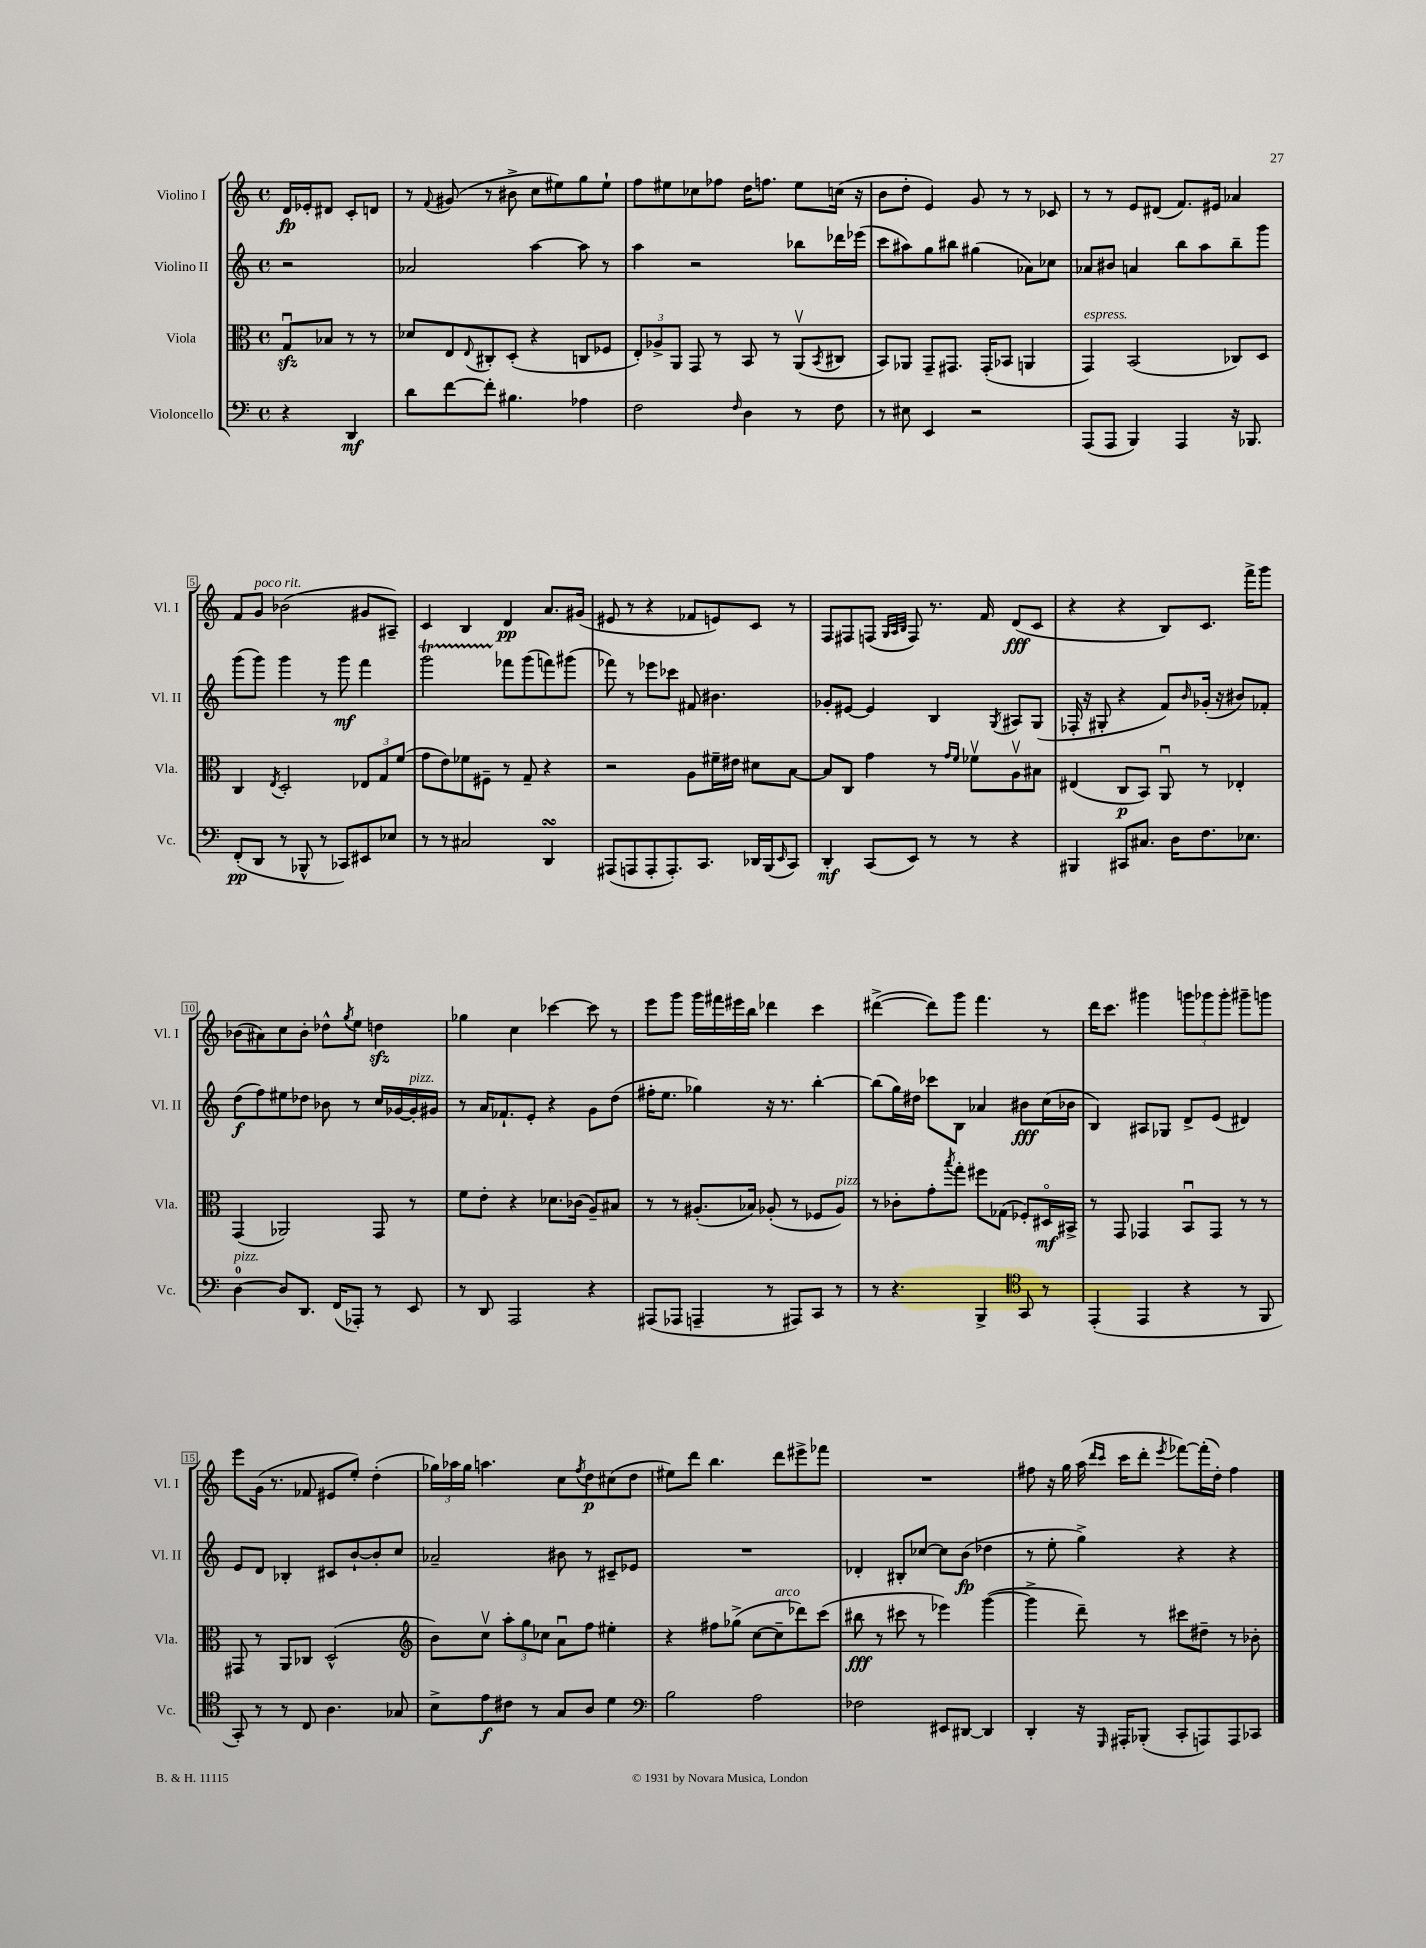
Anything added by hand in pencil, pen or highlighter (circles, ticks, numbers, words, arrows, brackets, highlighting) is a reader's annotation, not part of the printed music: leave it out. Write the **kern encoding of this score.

**kern	**dynam	**kern	**dynam	**kern	**dynam	**kern	**dynam
*part4	*part4	*part3	*part3	*part2	*part2	*part1	*part1
*staff4	*staff4	*staff3	*staff3	*staff2	*staff2	*staff1	*staff1
*I"Violoncello	*	*I"Viola	*	*I"Violino II	*	*I"Violino I	*
*I'Vc.	*	*I'Vla.	*	*I'Vl. II	*	*I'Vl. I	*
*clefF4	*	*clefC3	*	*clefG2	*	*clefG2	*
*k[]	*	*k[]	*	*k[]	*	*k[]	*
*M4/4	*	*M4/4	*	*M4/4	*	*M4/4	*
*met(c)	*	*met(c)	*	*met(c)	*	*met(c)	*
=	=	=	=	=	=	=	=
4r	.	8Gzzu/L	.	2r	.	16d/LL	fp
.	.	.	.	.	.	16e-X'/J	.
.	.	8B-X/J	.	.	.	8d#X/J	.
4DD/	mf	8r	.	.	.	8c'/L	.
.	.	8r	.	.	.	8dn/J	.
=1	=1	=1	=1	=1	=1	=1	=1
8d\L	.	8d-X/L	.	2a-X/	.	8r	.
.	.	.	.	.	.	8qqf/	.
[8f\	.	8E/	.	.	.	(8g#X/	.
.	.	8qqE/	.	.	.	.	.
8f'\J]	.	8C#X'/	.	.	.	8r	.
4.B#X\	.	(8D'/J	.	.	.	8b#X^\	.
.	.	4r	.	[4aa\	.	8cc\L	.
.	.	.	.	.	.	8ee#X\)	.
4A-X\	.	8Cn/L	.	8aa\]	.	8gg\	.
.	.	8F-X/J	.	8r	.	8ee#`\J	.
=2	=2	=2	=2	=2	=2	=2	=2
2F\	.	12E'/L)	.	4aa\	.	8ff\L	.
.	.	12A-X^/	.	.	.	.	.
.	.	.	.	.	.	8ee#X\	.
.	.	12AA/J	.	.	.	.	.
.	.	8GG/	.	2r	.	8cc-X\	.
.	.	8r	.	.	.	8ff-X\J	.
16qqF/	.	.	.	.	.	.	.
4D\	.	8BB/	.	.	.	16dd\KL	.
.	.	.	.	.	.	8.ffn\J	.
.	.	8r	.	.	.	.	.
8r	.	(8AAv/L	.	8bb-X\L	.	8ee#\L	.
.	.	8qBB/	.	.	.	.	.
8F\	.	8C#X/J	.	16ddd-X\L	.	(16ccn\Jk	.
.	.	.	.	(16eee-X\JJ	.	16r	.
=3	=3	=3	=3	=3	=3	=3	=3
8r	.	8BB/L)	.	8ccc\L	.	8b\L	.
8E#X\	.	8AA-X/J	.	8aa#X\)	.	8dd'\J	.
4EE/	.	8GG~/L	.	8gg\	.	4e/)	.
.	.	8.GG#X/J	.	8bb#X\J	.	.	.
2r	.	.	.	(4gg#X\	.	8g/	.
.	.	(16GG#'/KL	.	.	.	.	.
.	.	8BB-X/J	.	.	.	8r	.
.	.	4AAn/	.	8a-X\L)	.	8r	.
.	.	.	.	8cc-X\J	.	8c-X/	.
=4	=4	=4	=4	=4	=4	=4	=4
!	!	!LO:TX:a:i:t=espress.	!	!	!	!	!
(8AAA/L	.	4GG/)	.	8a-X/L	.	8r	.
8AAA/J	.	.	.	8b#X/J	.	8r	.
4BBB/)	.	(2BB/	.	4an/	.	8e/L	.
.	.	.	.	.	.	(8d#X/J	.
4AAA/	.	.	.	8bb\L	.	8.f/L)	.
.	.	.	.	8aa\	.	.	.
.	.	.	.	.	.	16e#X/Jk	.
16r	.	8C-X/L)	.	8bb~\	.	4a-X/	.
8.BBB-X/	.	.	.	.	.	.	.
.	.	8D/J	.	8ggg\J	.	.	.
!!LO:LB:g=z
=5	=5	=5	=5	=5	=5	=5	=5
(8FF'/L	pp	4C/	.	(8ggg\L	.	8f/L	.
!	!	!	!	!	!	!LO:TX:a:i:t=poco rit.	!
8DD/J	.	.	.	8ggg\J)	.	8g/J	.
.	.	8qE/	.	.	.	.	.
8r	.	2D'/	.	4ggg\	.	(2b-X\	.
8BBB-X^^/	.	.	.	.	.	.	.
8r	.	.	.	8r	.	.	.
8CC-X/L)	.	.	.	8ggg\	mf	.	.
8EE#X/	.	12E-X/L	.	4fff\	.	8g#X/L	.
.	.	12G/	.	.	.	.	.
8E-X/J	.	.	.	.	.	8A#X~/J)	.
.	.	(12f/J	.	.	.	.	.
=6	=6	=6	=6	=6	=6	=6	=6
8r	.	8g\L	.	2gggT\	.	4c/	.
8r	.	8e\)	.	.	.	.	.
2C#X/	.	8f-X\	.	.	.	4B/	.
.	.	8F#X~\J	.	.	.	.	.
.	.	8r	.	8fff-X\L	.	4d/	pp
.	.	8G~/	.	(8ggg\	.	.	.
4DDsSSS/	.	4r	.	8fffn\)	.	8.a/L	.
.	.	.	.	(8ggg#X\J	.	.	.
.	.	.	.	.	.	(16g#X/Jk	.
=7	=7	=7	=7	=7	=7	=7	=7
(8AAA#X/L	.	2r	.	8fff-X\)	.	8e#X/	.
8AAAn/	.	.	.	8r	.	8r	.
8AAA'/	.	.	.	8eee-X\L	.	4r	.
8.AAA'/)	.	.	.	8ccc-X\J	.	.	.
.	.	8A\L	.	8f#X/	.	8f-X/L	.
8.CC/J	.	.	.	.	.	.	.
.	.	16f#X~\L	.	4.b#X\	.	8en/)	.
.	.	16e#X\JJ	.	.	.	.	.
16DD-X/LL	.	8d#X\L	.	.	.	8c/J	.
(16BBB/J	.	.	.	.	.	.	.
16qqEE/	.	.	.	.	.	.	.
8CC/J)	.	[8B\J	.	.	.	8r	.
=8	=8	=8	=8	=8	=8	=8	=8
4DD'/	mf	8B/L]	.	8g-X'/L	.	8F/L	.
.	.	8C/J	.	[8e#X/J	.	8F#X/	.
(8CC/L	.	4g\	.	4e#/]	.	(8Fn/J	.
.	.	.	.	.	.	32qqG/LLL	.
.	.	.	.	.	.	32qqA/	.
.	.	.	.	.	.	32qqB/JJJ	.
8EE/J)	.	.	.	.	.	8F/)	.
8r	.	8r	.	4B/	.	8.r	.
.	.	16qqg/LL	.	.	.	.	.
.	.	16qqf/JJ	.	.	.	.	.
8r	.	8f-Xv\L	.	.	.	.	.
.	.	.	.	.	.	16f/	.
.	.	.	.	8qG/	.	.	.
4r	.	8Av\	.	8A#X/L	.	(8d/L	fff
.	.	8B#X\J	.	(8G/J	.	8c/J	.
=9	=9	=9	=9	=9	=9	=9	=9
4BBB#X/	.	(4E#X/	.	16F-X'/	.	4r	.
.	.	.	.	16r	.	.	.
.	.	.	.	8G#X'/	.	.	.
8CC#X/L	.	8C/L	p	4r	.	4r	.
8.C#X/J	.	8BB/J)	.	.	.	.	.
.	.	8AAu/	.	8f/L)	.	8B/L)	.
16D\KL	.	.	.	.	.	.	.
.	.	.	.	16qqb/	.	.	.
8.F\	.	8r	.	(16g-X'/Jk	.	8.c/J	.
.	.	.	.	16r	.	.	.
.	.	4E-X'/	.	8b#X/L)	.	.	.
8.E-X\J	.	.	.	.	.	16fff^\KL	.
.	.	.	.	8f-X'/J	.	8ggg\J	.
!!LO:LB:g=z
=10	=10	=10	=10	=10	=10	=10	=10
!LO:TX:a:i:t=pizz.	!	!	!	!	!	!	!
[4D\	.	(4GG/	.	(8dd\L	f	(8b-X\L	.
.	.	.	.	8ff\)	.	8a#X\)	.
8D/L]	.	2AA-X/)	.	8ee#X\	.	8cc\	.
8.DD/J	.	.	.	8dd-X\J	.	8b-'\J	.
.	.	.	.	8b-X\	.	8dd-X^^\L	.
(16FF/KL	.	.	.	.	.	.	.
.	.	.	.	.	.	8qgg/	.
8AAA-X'/J)	.	.	.	8r	.	8ee\J	.
8r	.	8GG/	.	16cc/LL	.	4ddnzz\	.
.	.	.	.	[16g-X/	.	.	.
!	!	!	!	!LO:TX:a:i:t=pizz.	!	!	!
8EE/	.	8r	.	16g-'/]	.	.	.
.	.	.	.	16g#X/JJ	.	.	.
=11	=11	=11	=11	=11	=11	=11	=11
8r	.	8f\L	.	8r	.	4gg-X\	.
8DD/	.	8e'\J	.	16a/KL	.	.	.
.	.	.	.	8.f-X`/	.	.	.
2AAA/	.	4r	.	.	.	4cc\	.
.	.	.	.	8e'/J	.	.	.
.	.	8.d-X\L	.	4r	.	[4ccc-X\	.
.	.	(16c-X\Jk	.	.	.	.	.
4r	.	8A~/L)	.	8g\L	.	8ccc-\]	.
.	.	8B#X/J	.	(8dd\J	.	8r	.
=12	=12	=12	=12	=12	=12	=12	=12
(8AAA#X/L	.	8r	.	16ff#X'\KL	.	8eee\L	.
.	.	.	.	8.ee\J	.	.	.
8AAA-X/J	.	8r	.	.	.	8ggg\J	.
4AAAn~/	.	(8.A#X'/L	.	4gg-X\)	.	16ggg\LL	.
.	.	.	.	.	.	16fff#X\	.
.	.	.	.	.	.	16eee#X\	.
.	.	16B-X/Jk)	.	.	.	16bb\JJ	.
8r	.	(8A-X'/	.	16r	.	4ddd-X\	.
.	.	.	.	8.r	.	.	.
8AAA#X/L)	.	8r	.	.	.	.	.
8CC/J	.	8F-X/L	.	[4bb'\	.	4ccc\	.
!	!	!LO:TX:a:i:t=pizz.	!	!	!	!	!
8r	.	8A-/J)	.	.	.	.	.
=13	=13	=13	=13	=13	=13	=13	=13
8r	.	8r	.	(8bb\L]	.	([4ddd#X^\	.
4.r	.	8c-X'\L	.	16gg\L)	.	.	.
.	.	.	.	16dd#X\JJ	.	.	.
.	.	8g'\	.	8ccc-X\L	.	8ddd#\L])	.
.	.	8qbb/	.	.	.	.	.
.	.	8gg'\J	.	8B\J	.	8ggg\J	.
4BBB^/	.	8ff#X\L	.	4a-X/	.	4.fff\	.
.	.	(8G-X\J	.	.	.	.	.
*clefC4	*	*	*	*	*	*	*
8GG/	.	8F-X'/L)	.	8b#X\L	fff	.	.
8r	.	16D#X/L	mf	(16cc\L	.	8r	.
.	.	16BB#X^/JJ	.	16b-X\JJ	.	.	.
=14	=14	=14	=14	=14	=14	=14	=14
(4EE'/	.	8r	.	4B/)	.	16ddd\KL	.
.	.	.	.	.	.	8.ccc\J	.
.	.	8GG/	.	.	.	.	.
4EE/	.	4GG-X/	.	8A#X/L	.	4ggg#X\	.
.	.	.	.	8G-X/J	.	.	.
4r	.	8BBu/L	.	8d^/L	.	12gggn\L	.
.	.	.	.	.	.	12ggg-X\	.
.	.	8GG-/J	.	(8e/J	.	.	.
.	.	.	.	.	.	12ggg-'\J	.
8r	.	8r	.	4d#X/)	.	8ggg#X~\L	.
8FF/	.	8r	.	.	.	8gggn\J	.
!!LO:LB:g=z
=15	=15	=15	=15	=15	=15	=15	=15
8GG'/)	.	8GG#X/	.	8e/L	.	8eee\L	.
8r	.	8r	.	8d/J	.	(16g\Jk	.
.	.	.	.	.	.	8.r	.
8r	.	8AA/L	.	4B-X'/	.	.	.
8C/	.	8C-X/J	.	.	.	8f-X/	.
4.A\	.	(2D^^/	.	8c#X/L	.	8e#X/L	.
.	.	.	.	[8b`/	.	8ee'/J)	.
.	.	.	.	8b'/]	.	(4dd'\	.
8G-X/	.	.	.	8cc/J	.	.	.
=16	=16	=16	=16	=16	=16	=16	=16
*	*	*clefG2	*	*	*	*	*
8B^\L	.	8b\L)	.	2a-X~/	.	24gg-X\LL)	.
.	.	.	.	.	.	24aa-X\	.
.	.	.	.	.	.	24gg-\JJ	.
8e\	f	8ccv\J	.	.	.	4.aan\	.
8c#X\J	.	12aa'\L	.	.	.	.	.
.	.	12gg\	.	.	.	.	.
8r	.	.	.	.	.	.	.
.	.	12cc-X\J	.	.	.	.	.
8G/L	.	8au\L	.	8b#X\	.	8cc\L	.
.	.	.	.	.	.	8qff/	.
8A/J	.	8ff\J	.	8r	.	8dd\	p
4d\	.	4ee#X'\	.	8c#X~/L	.	(8cc#X\	.
.	.	.	.	8e-X/J	.	8dd\J	.
=17	=17	=17	=17	=17	=17	=17	=17
*clefF4	*	*	*	*	*	*	*
2B\	.	4r	.	1r	.	8ee#X\L)	.
.	.	.	.	.	.	8ddd\J	.
.	.	8ff#X\L	.	.	.	4.bb\	.
.	.	(8gg-X^\J	.	.	.	.	.
2A\	.	[8cc\L	.	.	.	.	.
!	!	!LO:TX:a:i:t=arco	!	!	!	!	!
.	.	8cc~\]	.	.	.	8ddd\L	.
.	.	8ddd-X\)	.	.	.	8eee#X^\	.
.	.	(8ccc\J	.	.	.	8fff-X\J	.
=18	=18	=18	=18	=18	=18	=18	=18
2F-X\	.	8bb#X\	fff	4d-X'/	.	1r	.
.	.	8r	.	.	.	.	.
.	.	8ccc#X\	.	8B#X'/L	.	.	.
.	.	8r	.	[8cc-X/J	.	.	.
8EE#X/L	.	4eee-X\)	.	8cc-\L]	.	.	.
[8DD#X/J	.	.	.	(8b\J	fp	.	.
4DD#/]	.	([4ggg\	.	4dd-X\	.	.	.
=19	=19	=19	=19	=19	=19	=19	=19
4DD'/	.	4ggg^\]	.	8r	.	8ff#X\	.
.	.	.	.	8ee'\	.	16r	.
.	.	.	.	.	.	16gg\	.
16r	.	8ddd~\)	.	4gg^\)	.	(16aa\	.
.	.	.	.	.	.	16qqddd/LL	.
16qqGGG/	.	.	.	.	.	16qqccc/JJ	.
16AAA#X'/KL	.	.	.	.	.	16ccc\KL	.
(8BBB-X'/J	.	8r	.	.	.	8ddd'\J	.
.	.	.	.	.	.	8qeee/	.
8CC'/L	.	8ccc#X\L	.	4r	.	[8fff-X\L)	.
8AAAn/)	.	8dd#X~\J	.	.	.	(16fff-'\L]	.
.	.	.	.	.	.	16dd'\JJ)	.
8AAA/	.	8r	.	4r	.	4ff#\	.
8CC-X/J	.	8b-X'\	.	.	.	.	.
==	==	==	==	==	==	==	==
*-	*-	*-	*-	*-	*-	*-	*-
